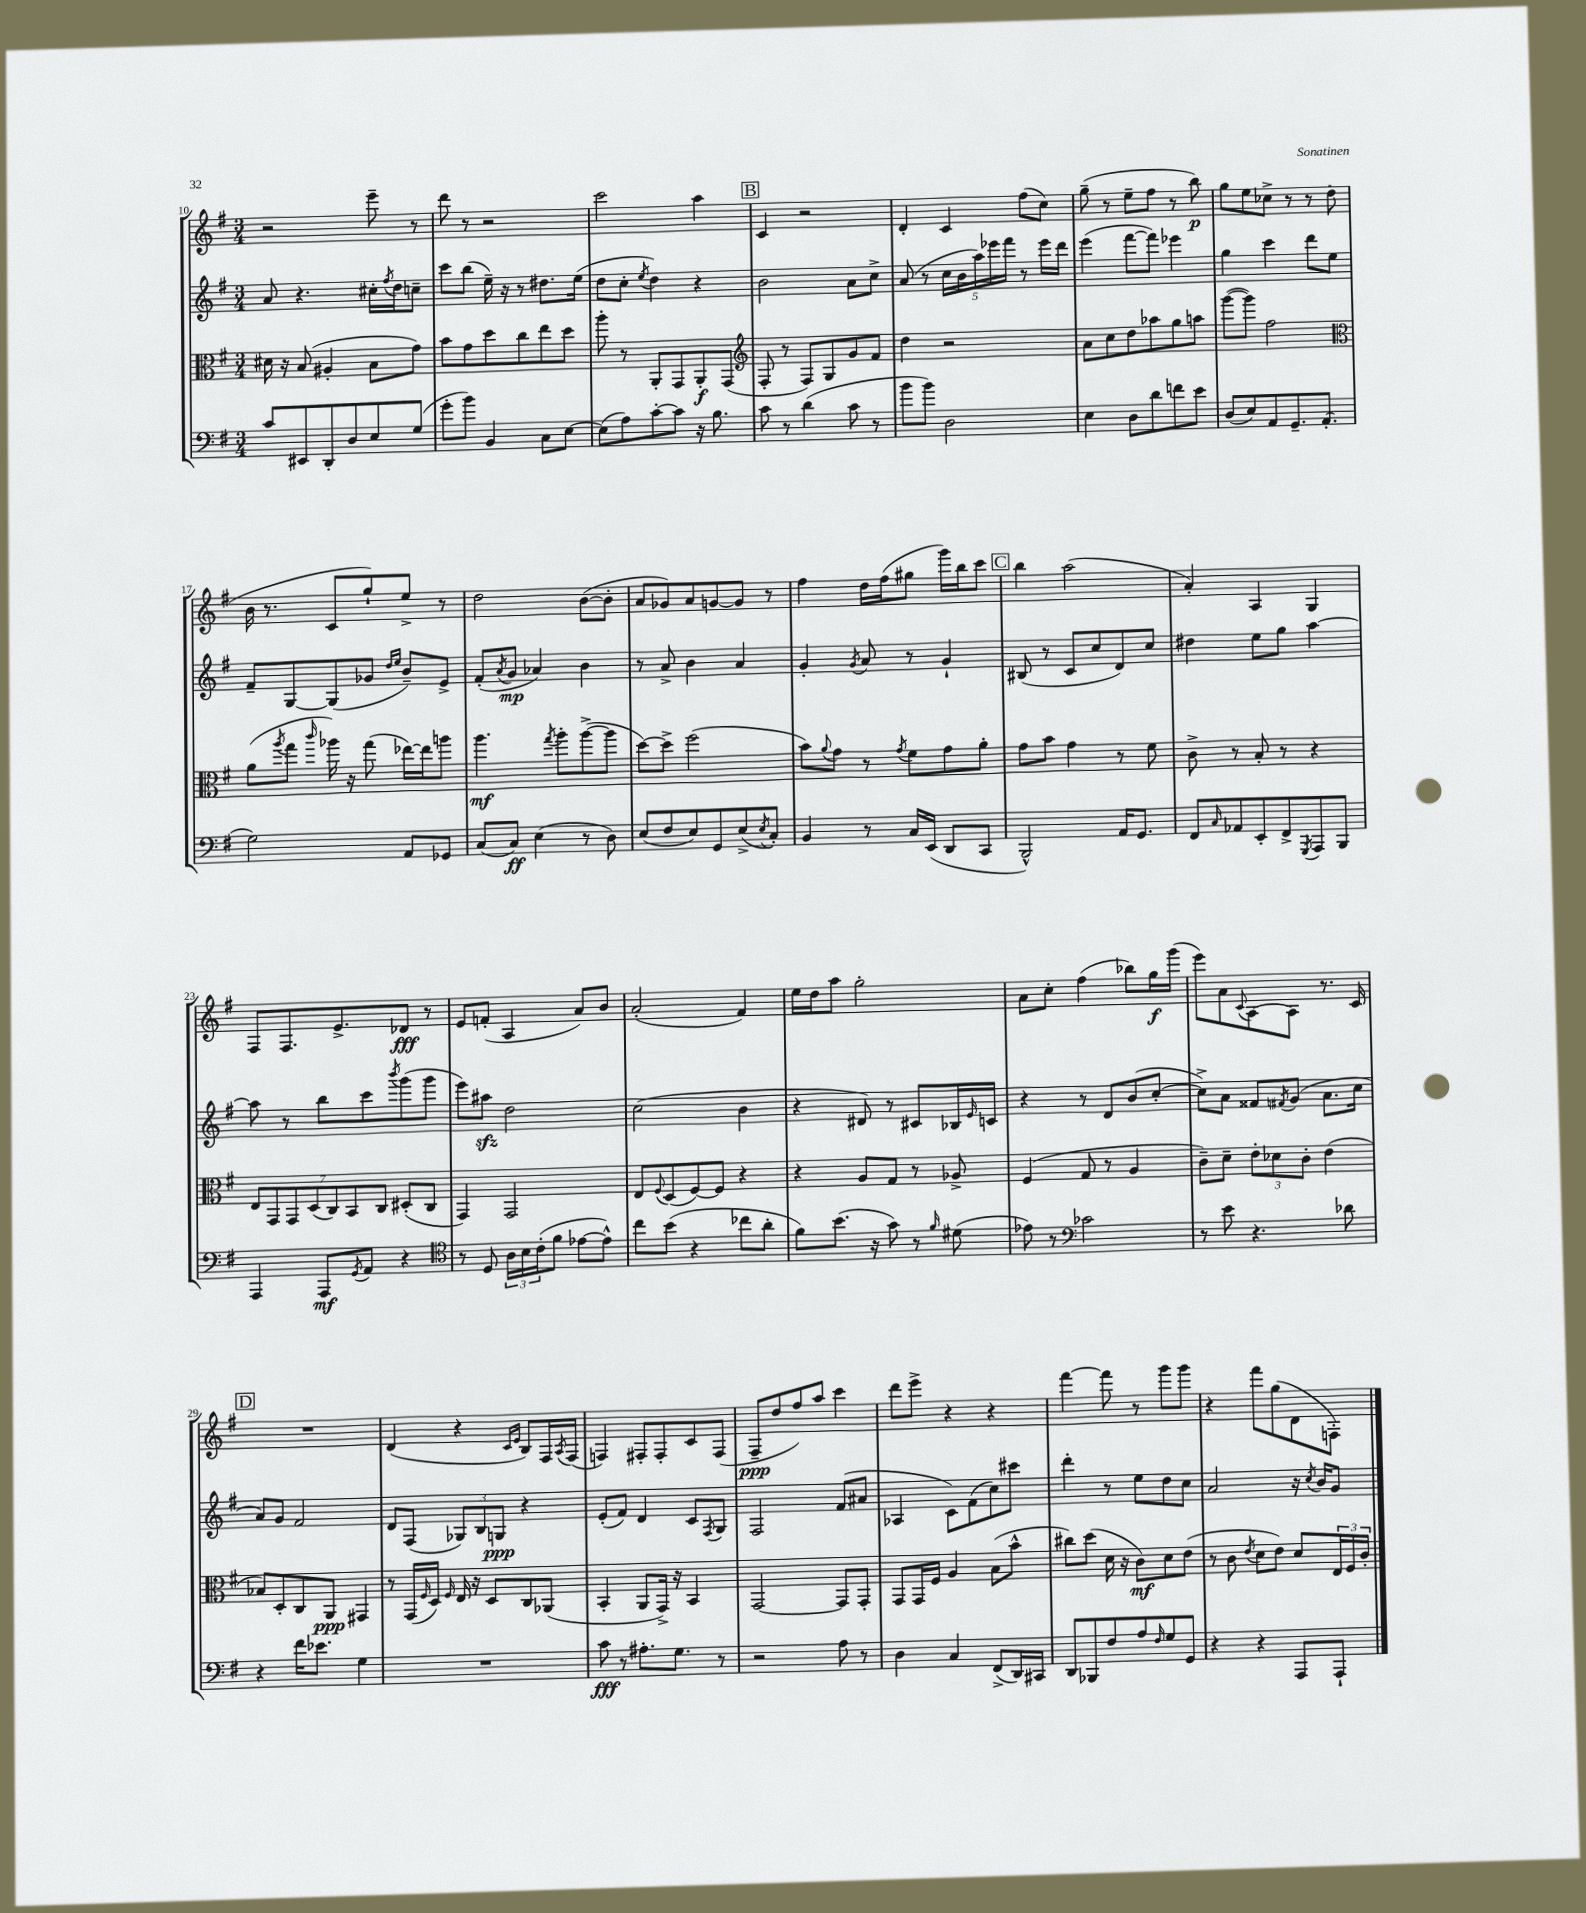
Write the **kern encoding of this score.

**kern	**dynam	**kern	**dynam	**kern	**dynam	**kern	**dynam
*part4	*part4	*part3	*part3	*part2	*part2	*part1	*part1
*staff4	*staff4	*staff3	*staff3	*staff2	*staff2	*staff1	*staff1
*clefF4	*	*clefC3	*	*clefG2	*	*clefG2	*
*k[f#]	*	*k[f#]	*	*k[f#]	*	*k[f#]	*
*M3/4	*	*M3/4	*	*M3/4	*	*M3/4	*
=10	=10	=10	=10	=10	=10	=10	=10
8c/L	.	16d#X\	.	8a/	.	2r	.
.	.	16r	.	.	.	.	.
8EE#X/	.	(8B/	.	4.r	.	.	.
8DD'/	.	4A#X'/	.	.	.	.	.
8D/	.	.	.	.	.	.	.
8E/	.	8B\L	.	16cc#X'\LL	.	8eee~\	.
.	.	.	.	8qff#/	.	.	.
.	.	.	.	16dd\J	.	.	.
(8G/J	.	8g\J)	.	8ccn~\J	.	8r	.
=11	=11	=11	=11	=11	=11	=11	=11
8g'\L	.	8b\L	.	8ccc\L	.	8ddd\	.
8b\J)	.	8g\	.	(8bb\J	.	8r	.
4BB/	.	8dd\	.	16ee~\)	.	2r	.
.	.	.	.	16r	.	.	.
.	.	8cc\	.	8r	.	.	.
8C\L	.	8ee\	.	8.dd#X\L	.	.	.
[8E\J	.	8dd\J	.	.	.	.	.
.	.	.	.	(16ee\Jk	.	.	.
=12	=12	=12	=12	=12	=12	=12	=12
(8E\L]	.	8aa'\	.	8dd\L	.	2ccc\	.
8A\)	.	8r	.	8cc'\J	.	.	.
.	.	.	.	8qee/	.	.	.
[8c'\	.	8AA'/L	.	4dd\)	.	.	.
8c\J]	.	8GG/	.	.	.	.	.
16r	.	8AA'/	f	4r	.	4aa\	.
8.B\	.	.	.	.	.	.	.
.	.	(8GG/J	.	.	.	.	.
!!LO:REH:place=s1:t=B
=13	=13	=13	=13	=13	=13	=13	=13
*	*	*clefG2	*	*	*	*	*
8c\	.	8F#'/	.	2b\	.	4c/	.
8r	.	8r	.	.	.	.	.
(4d\	.	8F#/L)	.	.	.	2r	.
.	.	8G/	.	.	.	.	.
8c\	.	8g/	.	8a\L	.	.	.
8r	.	8f#/J	.	8cc^\J	.	.	.
=14	=14	=14	=14	=14	=14	=14	=14
8b\L	.	4dd\	.	(8a/	.	4d'/	.
8b\J)	.	.	.	8r	.	.	.
2D\	.	2r	.	20cc\LL	.	4c/	.
.	.	.	.	20b\	.	.	.
.	.	.	.	20aa\)	.	.	.
.	.	.	.	20eee-X\	.	.	.
.	.	.	.	20fff#\JJ	.	.	.
.	.	.	.	8r	.	(8ff#\L	.
.	.	.	.	16eee-\LL	.	8cc\J)	.
.	.	.	.	16ddd\JJ	.	.	.
=15	=15	=15	=15	=15	=15	=15	=15
4E\	.	8a\L	.	(4eee\	.	(8gg~\	.
.	.	8cc\	.	.	.	8r	.
8D\L	.	8dd\	.	[8fff#\L	.	8ee~\L	.
8d\	.	8aa-X\	.	8fff#\J])	.	8ff#\J	.
8fn\	.	8gg\	.	4eee-X\	.	8r	.
8e\J	.	8aan\J	.	.	.	8bb\)	p
=16	=16	=16	=16	=16	=16	=16	=16
(8D/L	.	([8ggg\L	.	4gg\	.	8gg\L	.
8E/)	.	8ggg\J])	.	.	.	8ee\	.
8AA/	.	2ff#\	.	4ccc\	.	8cc-X^\J	.
8.GG~/	.	.	.	.	.	8r	.
.	.	.	.	8ddd\L	.	8r	.
(8.AA'/J	.	.	.	.	.	.	.
.	.	.	.	8ee\J	.	(8dd\	.
!!LO:LB:g=z
=17	=17	=17	=17	=17	=17	=17	=17
*	*	*clefC3	*	*	*	*	*
2G\)	.	(8a\L	.	8f#~/L	.	16b\	.
.	.	.	.	.	.	8.r	.
.	.	8qaa/	.	.	.	.	.
.	.	8gg\J	.	[8G/	.	.	.
.	.	16qqccc/	.	.	.	.	.
.	.	16aa-X\)	.	(8G/]	.	8c/L	.
.	.	16r	.	.	.	.	.
.	.	(8gg\	.	8g-X/J	.	8gg`/)	.
.	.	.	.	16qqdd/LL	.	.	.
.	.	.	.	16qqee/JJ	.	.	.
8AA/L	.	[16ee-X\LL)	.	8b~/L)	.	8ee^/J	.
.	.	16ee-\J]	.	.	.	.	.
8GG-X/J	.	8aan\J	.	8e^/J	.	8r	.
=18	=18	=18	=18	=18	=18	=18	=18
(8C/L	.	4.aa\	mf	(8f#'/L	.	2dd\	.
.	.	.	.	8qa/	.	.	.
8C/J)	ff	.	.	8g/J	mp	.	.
(4E\	.	.	.	4a-X/)	.	.	.
.	.	8qgg/	.	.	.	.	.
.	.	8aa'\L	.	.	.	.	.
8r	.	([8aa^\	.	4b\	.	([8b\L	.
8D\)	.	8aa\J]	.	.	.	8b'\J]	.
=19	=19	=19	=19	=19	=19	=19	=19
(8E/L	.	[8dd\L)	.	8r	.	8a/L	.
8F#/	.	8dd^\J]	.	8a^/	.	8g-X/)	.
8E/)	.	(2ff#\	.	4b\	.	8a/	.
8GG/	.	.	.	.	.	[8gn/	.
(8E^/	.	.	.	4a/	.	8g/J]	.
8qE/	.	.	.	.	.	.	.
8C'/J)	.	.	.	.	.	8r	.
=20	=20	=20	=20	=20	=20	=20	=20
4BB/	.	8b\L)	.	4g'/	.	4ff#\	.
.	.	8qqa/	.	.	.	.	.
.	.	8g\J	.	.	.	.	.
.	.	.	.	8qg/	.	.	.
8r	.	8r	.	8a/	.	16dd\LL	.
.	.	.	.	.	.	(16ff#\J	.
.	.	8qg/	.	.	.	.	.
16C/LL	.	8f#\L	.	8r	.	8gg#X\J	.
(16EE/JJ	.	.	.	.	.	.	.
8DD/L	.	8g\	.	4g`/	.	16ggg\LL)	.
.	.	.	.	.	.	16bb\J	.
8CC/J	.	8a'\J	.	.	.	8ccc\J	.
!!LO:REH:place=s1:t=C
=21	=21	=21	=21	=21	=21	=21	=21
2BBB^^/)	.	8g\L	.	(8B#X/	.	4bb\	.
.	.	8b\J	.	8r	.	.	.
.	.	4g\	.	8c/L	.	(2aa\	.
.	.	.	.	8cc/	.	.	.
16AA/KL	.	8r	.	8d/)	.	.	.
8.GG/J	.	.	.	.	.	.	.
.	.	8f#\	.	8cc/J	.	.	.
=22	=22	=22	=22	=22	=22	=22	=22
8FF#/L	.	8c^\	.	4dd#X\	.	4a'/)	.
16qqC/	.	.	.	.	.	.	.
8AA-X/	.	8r	.	.	.	.	.
8EE'/	.	8B'/	.	8ee\L	.	4A/	.
8FF#^/	.	8r	.	8gg\J	.	.	.
8qGGG/	.	.	.	.	.	.	.
8AAA/	.	4r	.	[4aa\	.	4G/	.
8BBB/J	.	.	.	.	.	.	.
!!LO:LB:g=z
=23	=23	=23	=23	=23	=23	=23	=23
4AAA/	.	14E/L	.	8aa\]	.	8F#/L	.
.	.	14GG/	.	.	.	.	.
.	.	.	.	8r	.	8.F#/	.
.	.	14GG/	.	.	.	.	.
.	.	(14D/	.	.	.	.	.
8AAA/L	mf	.	.	8bb\L	.	.	.
.	.	14C/)	.	.	.	.	.
.	.	.	.	.	.	8.e^/	.
.	.	14BB/	.	.	.	.	.
8qGG/	.	.	.	.	.	.	.
8AA/J	.	.	.	8ccc\	.	.	.
.	.	14C/J	.	.	.	.	.
.	.	.	.	8qbbb/	.	.	.
4r	.	(8D#X'/L	.	(8ggg\	.	8d-X/J	fff
.	.	8C/J	.	8ggg\J	.	8r	.
=24	=24	=24	=24	=24	=24	=24	=24
*clefC4	*	*	*	*	*	*	*
8r	.	4GG/)	.	8eee\L)	.	8e/L	.
8D/	.	.	.	8aa#Xzz\J	.	(8fn'/J	.
24A\LL	.	2GG/	.	2dd\	.	4A/	.
24B\	.	.	.	.	.	.	.
(24c'\J	.	.	.	.	.	.	.
8f#\J	.	.	.	.	.	.	.
[8e-X\L	.	.	.	.	.	8a/L)	.
8e-^^\J])	.	.	.	.	.	8b/J	.
=25	=25	=25	=25	=25	=25	=25	=25
8cc\L	.	8E/L	.	(2cc\	.	(2a'/	.
.	.	8qqF#/	.	.	.	.	.
(8b\J	.	(8D/	.	.	.	.	.
4r	.	[8F#/)	.	.	.	.	.
.	.	8F#/J]	.	.	.	.	.
8cc-X\L	.	4r	.	4b\	.	4f#/)	.
8a'\J	.	.	.	.	.	.	.
=26	=26	=26	=26	=26	=26	=26	=26
8f#\L)	.	4r	.	4r	.	16ee\LL	.
.	.	.	.	.	.	16dd\J	.
(8.b\J	.	.	.	.	.	8aa\J	.
.	.	8A/L	.	8d#X/)	.	2gg'\	.
16r	.	.	.	.	.	.	.
8g\)	.	8G/J	.	8r	.	.	.
8r	.	8r	.	8c#X/L	.	.	.
16qqf#/	.	.	.	.	.	.	.
(8d#X\	.	8A-X^/	.	16B-X/L	.	.	.
.	.	.	.	16qqe/	.	.	.
.	.	.	.	16cn/JJ	.	.	.
=27	=27	=27	=27	=27	=27	=27	=27
8e-X\)	.	(4F#/	.	4r	.	8a\L	.
8r	.	.	.	.	.	8cc'\J	.
*clefF4	*	*	*	*	*	*	*
2c-X\	.	8G/	.	8r	.	(4ff#\	.
.	.	8r	.	8d/L	.	.	.
.	.	4A/	.	(8b/	.	8bb-X\L)	.
.	.	.	.	[8cc'/J	.	16gg\L	f
.	.	.	.	.	.	(16ggg\JJ	.
=28	=28	=28	=28	=28	=28	=28	=28
8r	.	8c~\L)	.	8cc^\L])	.	8eee\L)	.
8e\	.	8d~\J	.	8a\J	.	8a\	.
.	.	.	.	.	.	8qqc/	.
4.r	.	12e'\L	.	8f##X/L	.	[8A\	.
.	.	12d-X\	.	.	.	.	.
.	.	.	.	8qf#X/	.	.	.
.	.	.	.	(8g/J	.	8A\J]	.
.	.	12c'\J	.	.	.	.	.
.	.	(4e\	.	8.a\L	.	8.r	.
8d-X\	.	.	.	.	.	.	.
.	.	.	.	16cc\Jk	.	16c/	.
!!LO:LB:g=z
!!LO:REH:place=s1:t=D
=29	=29	=29	=29	=29	=29	=29	=29
4r	.	8B-X/L)	.	8a/L)	.	2.r	.
.	.	8D'/	.	8g/J	.	.	.
16f#\KL	.	8C/	.	2f#/	.	.	.
8.e-X\J	.	.	.	.	.	.	.
.	.	8AA/J	ppp	.	.	.	.
4G\	.	4GG#X/	.	.	.	.	.
=30	=30	=30	=30	=30	=30	=30	=30
2.r	.	8r	.	8d/L	.	(4d/	.
.	.	(16GG/LL	.	(8F#/J	.	.	.
.	.	16qqF#/	.	.	.	.	.
.	.	16D/JJ)	.	.	.	.	.
.	.	16qqF#/	.	.	.	.	.
.	.	16E/	.	12G-X/L)	.	4r	.
.	.	16r	.	.	.	.	.
.	.	.	.	12B/	.	.	.
.	.	8D/L	.	.	.	.	.
.	.	.	.	12Gn/J	ppp	.	.
.	.	.	.	.	.	16qqc/LL	.
.	.	.	.	.	.	16qqe/JJ	.
.	.	8C/	.	4r	.	8B/L)	.
.	.	(8AA-X/J	.	.	.	16F#/L	.
.	.	.	.	.	.	8qA/	.
.	.	.	.	.	.	(16F#/JJ	.
=31	=31	=31	=31	=31	=31	=31	=31
8c\	fff	4BB'/	.	(8e'/L	.	4Fn/)	.
8r	.	.	.	8f#/J)	.	.	.
8.A#X'\L	.	8AA/L	.	4d/	.	8F#X'/L	.
.	.	16GG^/Jk)	.	.	.	8F#'/	.
8.G\J	.	16r	.	.	.	.	.
.	.	4BB/	.	8c/L	.	8c/	.
.	.	.	.	8qF#/	.	.	.
8r	.	.	.	8G/J	.	(8F#/J	.
=32	=32	=32	=32	=32	=32	=32	=32
2r	.	[2GG/	.	2F#/	.	8F#~/L	ppp
.	.	.	.	.	.	8dd/	.
.	.	.	.	.	.	8ff#/)	.
.	.	.	.	.	.	8aa/J	.
8A\	.	8GG/L]	.	(8f#/L	.	4ccc\	.
8r	.	8GG'/J	.	8a#X/J	.	.	.
=33	=33	=33	=33	=33	=33	=33	=33
4D\	.	8GG/L	.	4A-X/	.	8ddd\L	.
.	.	16GG/L	.	.	.	8eee^\J	.
.	.	16F#/JJ	.	.	.	.	.
4C/	.	4A/	.	8c\L)	.	4r	.
.	.	.	.	(8f#\	.	.	.
(8FF#^/L	.	(8B\L	.	8cc\)	.	4r	.
16DD/L)	.	8b^^\J	.	8ccc#X\J	.	.	.
16CC#X/JJ	.	.	.	.	.	.	.
=34	=34	=34	=34	=34	=34	=34	=34
8DD/L	.	8cc#X\L)	.	4ddd'\	.	[4fff#\	.
8BBB-X/	.	(8dd\J	.	.	.	.	.
8F#/	.	16d\	.	8r	.	8fff#\]	.
.	.	16r	.	.	.	.	.
8A/	.	8c\L)	mf	8ee\L	.	8r	.
16qqF#/	.	.	.	.	.	.	.
8G/	.	8d\	.	8dd\	.	8ggg\L	.
8GG/J	.	(8e\J	.	8cc\J	.	8ggg\J	.
=35	=35	=35	=35	=35	=35	=35	=35
4r	.	8r	.	2a/	.	4r	.
.	.	8c\	.	.	.	.	.
.	.	8qe/	.	.	.	.	.
4r	.	8d\L	.	.	.	8fff#\L	.
.	.	8e\J)	.	.	.	(8gg\	.
8AAA/L	.	8d/L	.	16r	.	8d\	.
.	.	.	.	8qcc/	.	.	.
.	.	.	.	16b/KL	.	.	.
8AAA`/J	.	24E/L	.	8g/J	.	8Fn'\J)	.
.	.	24F#/	.	.	.	.	.
.	.	24c'/JJ	.	.	.	.	.
==	==	==	==	==	==	==	==
*-	*-	*-	*-	*-	*-	*-	*-
